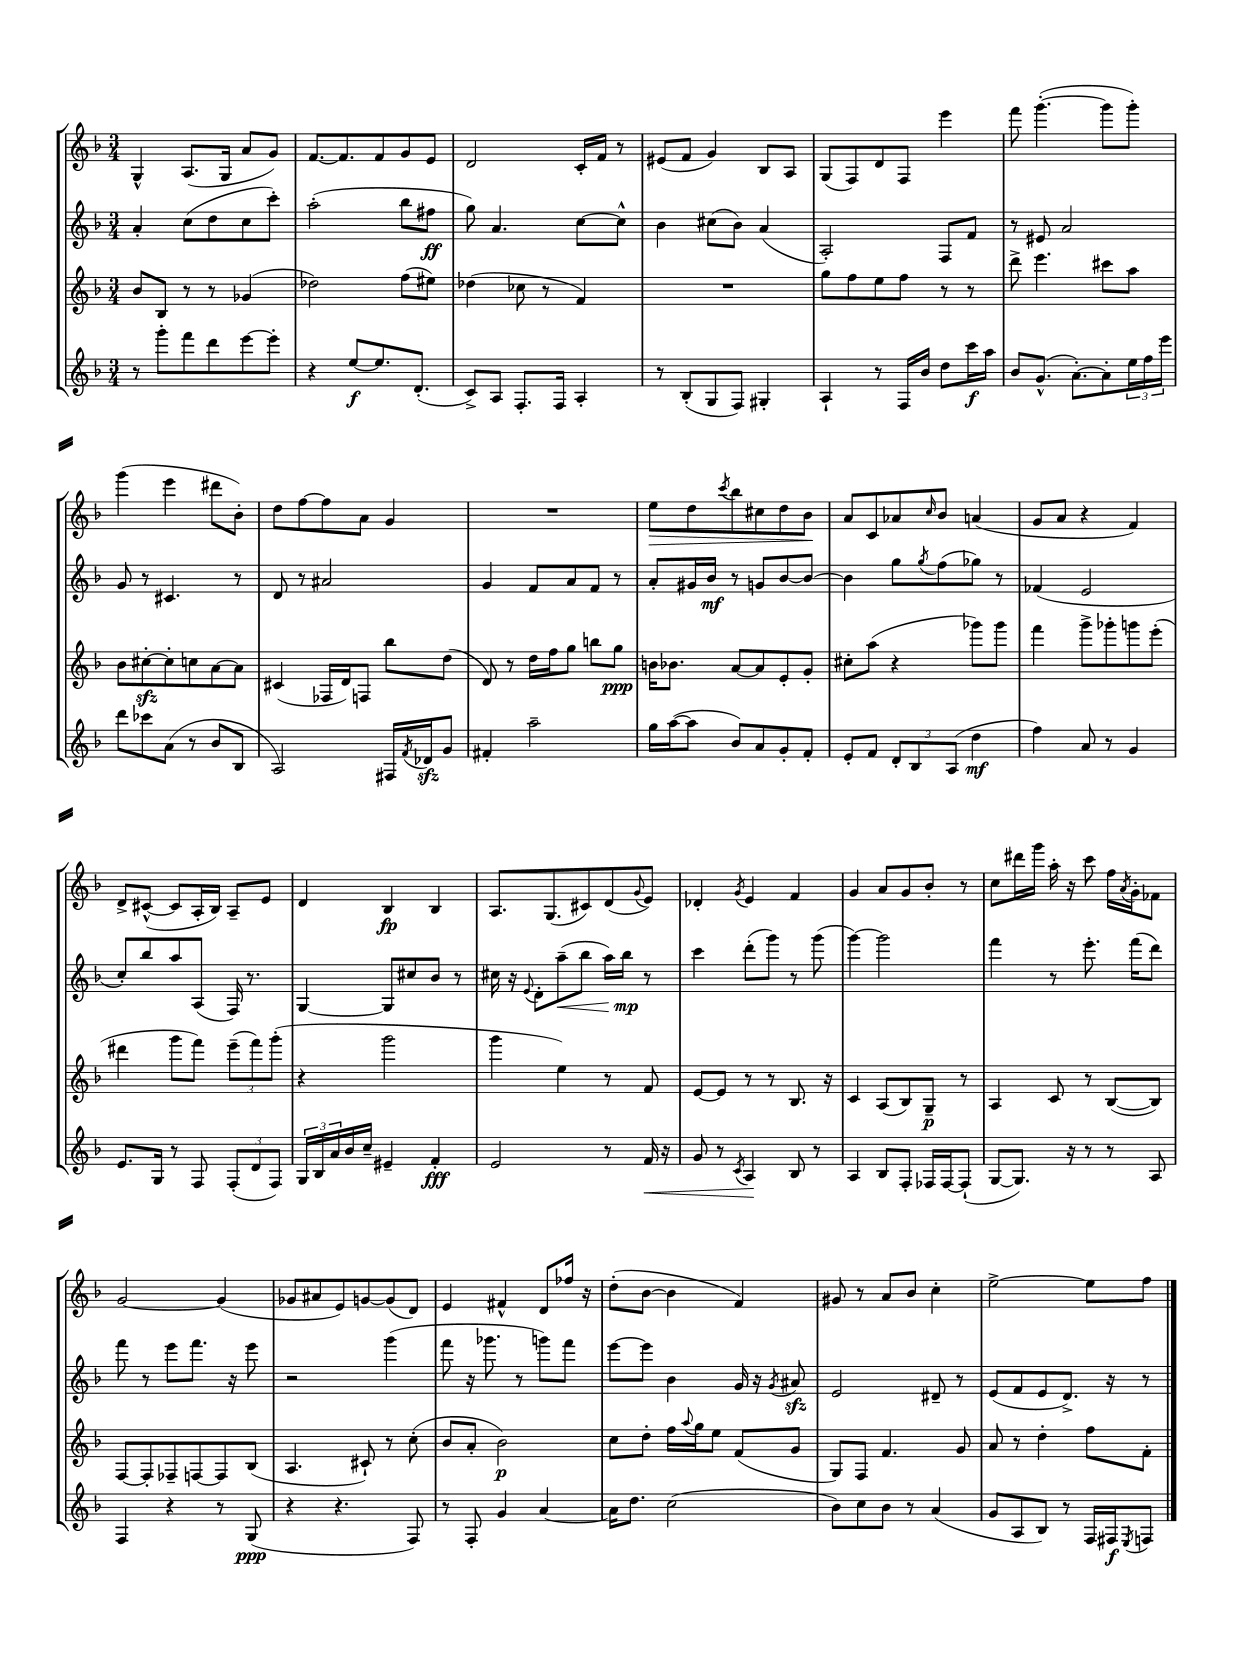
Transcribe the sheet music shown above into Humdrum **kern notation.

**kern	**kern	**kern	**kern
*staff4	*staff3	*staff2	*staff1
*clefG2	*clefG2	*clefG2	*clefG2
*k[b-]	*k[b-]	*k[b-]	*k[b-]
*M3/4	*M3/4	*M3/4	*M3/4
8r	8b-	4a'	4G^^
8ggg'	8B-	.	.
8fff	8r	(8cc	(8.A
8ddd	8r	8dd	.
.	.	.	16G
[8eee	(4g-	8cc	8a
8eee']	.	8ccc')	8g)
=	=	=	=
4r	2dd-)	(2aa'	[8.f
.	.	.	8.f]
[8ee	.	.	.
8.ee]	.	.	8f
.	(8ff	8bb-	8g
(8.d'	.	.	.
.	8ee#)	8ff#	8e
=	=	=	=
8c^)	(4dd-	8gg)	2d
8A	.	4.a	.
8.F'	8cc-	.	.
.	8r	.	.
16F	.	.	.
4A'	4f)	[8cc	16c'
.	.	.	16f
.	.	8cc^^]	8r
=	=	=	=
8r	2.r	4b-	(8e#
(8B-'	.	.	8f
8G	.	(8cc#	4g)
8F)	.	8b-)	.
4G#'	.	(4a	8B-
.	.	.	8A
=	=	=	=
4A`	8gg	2A')	(8G
.	8ff	.	8F)
8r	8ee	.	8d
16F	8ff	.	8F
16b-	.	.	.
8dd	8r	8F	4eee
16ccc	8r	8f	.
16aa	.	.	.
=	=	=	=
8b-	8ddd^	8r	8fff
(8.g^^	4.eee	8e#	([4.ggg'
.	.	2a	.
[8.a')	.	.	.
8a']	8ccc#	.	8ggg]
24ee	8aa	.	8ggg')
24ff	.	.	.
24eee	.	.	.
=	=	=	=
8ddd	8b-	8g	(4ggg
8ccc-	[8cc#'	8r	.
(8a	8cc#']	4.c#	4eee
8r	8cc	.	.
8b-	[8a	.	8ddd#
8B-	8a]	8r	8b-')
=	=	=	=
2A)	(4c#	8d	8dd
.	.	8r	[8ff
.	16F-	2a#	8ff]
.	16d)	.	.
.	8F	.	8a
16F#	8bb-	.	4g
8qf	.	.	.
16d-	.	.	.
8g	(8dd	.	.
=	=	=	=
4f#'	8d)	4g	2.r
.	8r	.	.
2aa~	16dd	8f	.
.	16ff	.	.
.	8gg	8a	.
.	8bb	8f	.
.	8gg	8r	.
=	=	=	=
16gg	16b	8a'	8ee
([16aa	8.b-	.	.
8aa]	.	16g#	8dd
.	.	16b-	.
.	.	.	8qccc
8b-)	[8a	8r	8bb-
8a	8a]	8g	8cc#
8g'	8e'	[8b-	8dd
8f'	8g'	8b-_	8b-
=	=	=	=
8e'	8cc#'	4b-]	8a
8f	(8aa	.	8c
12d'	4r	8gg	8a-
12B-	.	.	.
.	.	8qgg	16qqcc
.	.	(8ff	8b-
(12A	.	.	.
4dd	8ggg-)	8gg-)	(4a
.	8ggg-	8r	.
=	=	=	=
4ff)	4fff	(4f-	8g
.	.	.	8a
8a	8ggg^	2e	4r
8r	8ggg-'	.	.
4g	8ggg	.	4f)
.	(8eee'	.	.
=	=	=	=
8.e	4ddd#	8cc')	8d^
.	.	8bb-	([8c#^^
16G	.	.	.
8r	8ggg	8aa	8c#]
8F	8fff)	(8A	16A'
.	.	.	16B-)
(12F'	(12eee~	16F)	8A~
.	.	8.r	.
12d	12fff)	.	.
.	.	.	8e
12F)	(12ggg'	.	.
=	=	=	=
24G	4r	[4G	4d
24B-	.	.	.
24a	.	.	.
16b-	.	.	.
16cc~	.	.	.
4e#~	2ggg	8G]	4B-
.	.	8cc#	.
4f'	.	8b-	4B-
.	.	8r	.
=	=	=	=
2e	4ggg	16cc#	8.A
.	.	16r	.
.	.	8qqe	.
.	.	8d'	.
.	.	.	(8.G
.	4ee)	(8aa~	.
.	.	8bb-	8c#)
8r	8r	16aa)	(8d
.	.	16bb-	.
.	.	.	8qqg
16f	8f	8r	8e)
16r	.	.	.
=	=	=	=
8g	[8e	4ccc	4d-'
8r	8e]	.	.
8qc	.	.	8qg
4A	8r	(8ddd'	4e
.	8r	8ggg)	.
8B-	8.B-	8r	4f
8r	.	(8ggg	.
.	16r	.	.
=	=	=	=
4A	4c	[4ggg)	4g
8B-	(8A	2ggg]	8a
8F'	8B-)	.	8g
16F-	8G~	.	8b-'
[16F-	.	.	.
(8F-`]	8r	.	8r
=	=	=	=
[8G	4A	4fff	8cc
8.G])	.	.	16ddd#
.	.	.	16ggg
.	8c	8r	16aa'
16r	.	.	16r
8r	8r	8.eee'	8ccc
8r	([8B-	.	16ff
.	.	.	8qa
.	.	(16fff	16g'
8A	8B-])	8ddd)	8f-
=	=	=	=
4F	[8F	8fff	[2g
.	8F']	8r	.
4r	8F-~	8eee	.
.	[8F	8.fff	.
8r	8F]	.	(4g]
.	.	16r	.
(8G	(8B-	8eee	.
=	=	=	=
4r	4.A	2r	8g-
.	.	.	8a#
4.r	.	.	8e)
.	8c#`)	.	[8g
.	8r	(4ggg	(8g]
8F)	(8cc'	.	8d)
=	=	=	=
8r	8b-	8fff	4e
8F'	8a'	16r	.
.	.	8.ggg-	.
4g	2b-)	.	4f#^^
.	.	8r	.
[4a	.	8ggg)	8d
.	.	8fff	16ff-
.	.	.	16r
=	=	=	=
16a]	8cc	[8eee	(8dd'
8.dd	.	.	.
.	8dd'	8eee]	[8b-
(2cc	16ff	4b-	4b-]
.	8qqaa	.	.
.	16gg	.	.
.	8ee	.	.
.	(8f	16g	4f)
.	.	16r	.
.	.	8qg	.
.	8g	8a#	.
=	=	=	=
8b-)	8G)	2e	8g#
8cc	8F	.	8r
8b-	4.f	.	8a
8r	.	.	8b-
(4a	.	8d#~	4cc'
.	8g	8r	.
=	=	=	=
8g	8a	(8e	[2ee^
8A	8r	8f	.
8B-)	4dd'	8e	.
8r	.	8.d^)	.
16F	8ff	.	8ee]
16F#	.	16r	.
8qE	.	.	.
8F	8f'	8r	8ff
==	==	==	==
*-	*-	*-	*-
